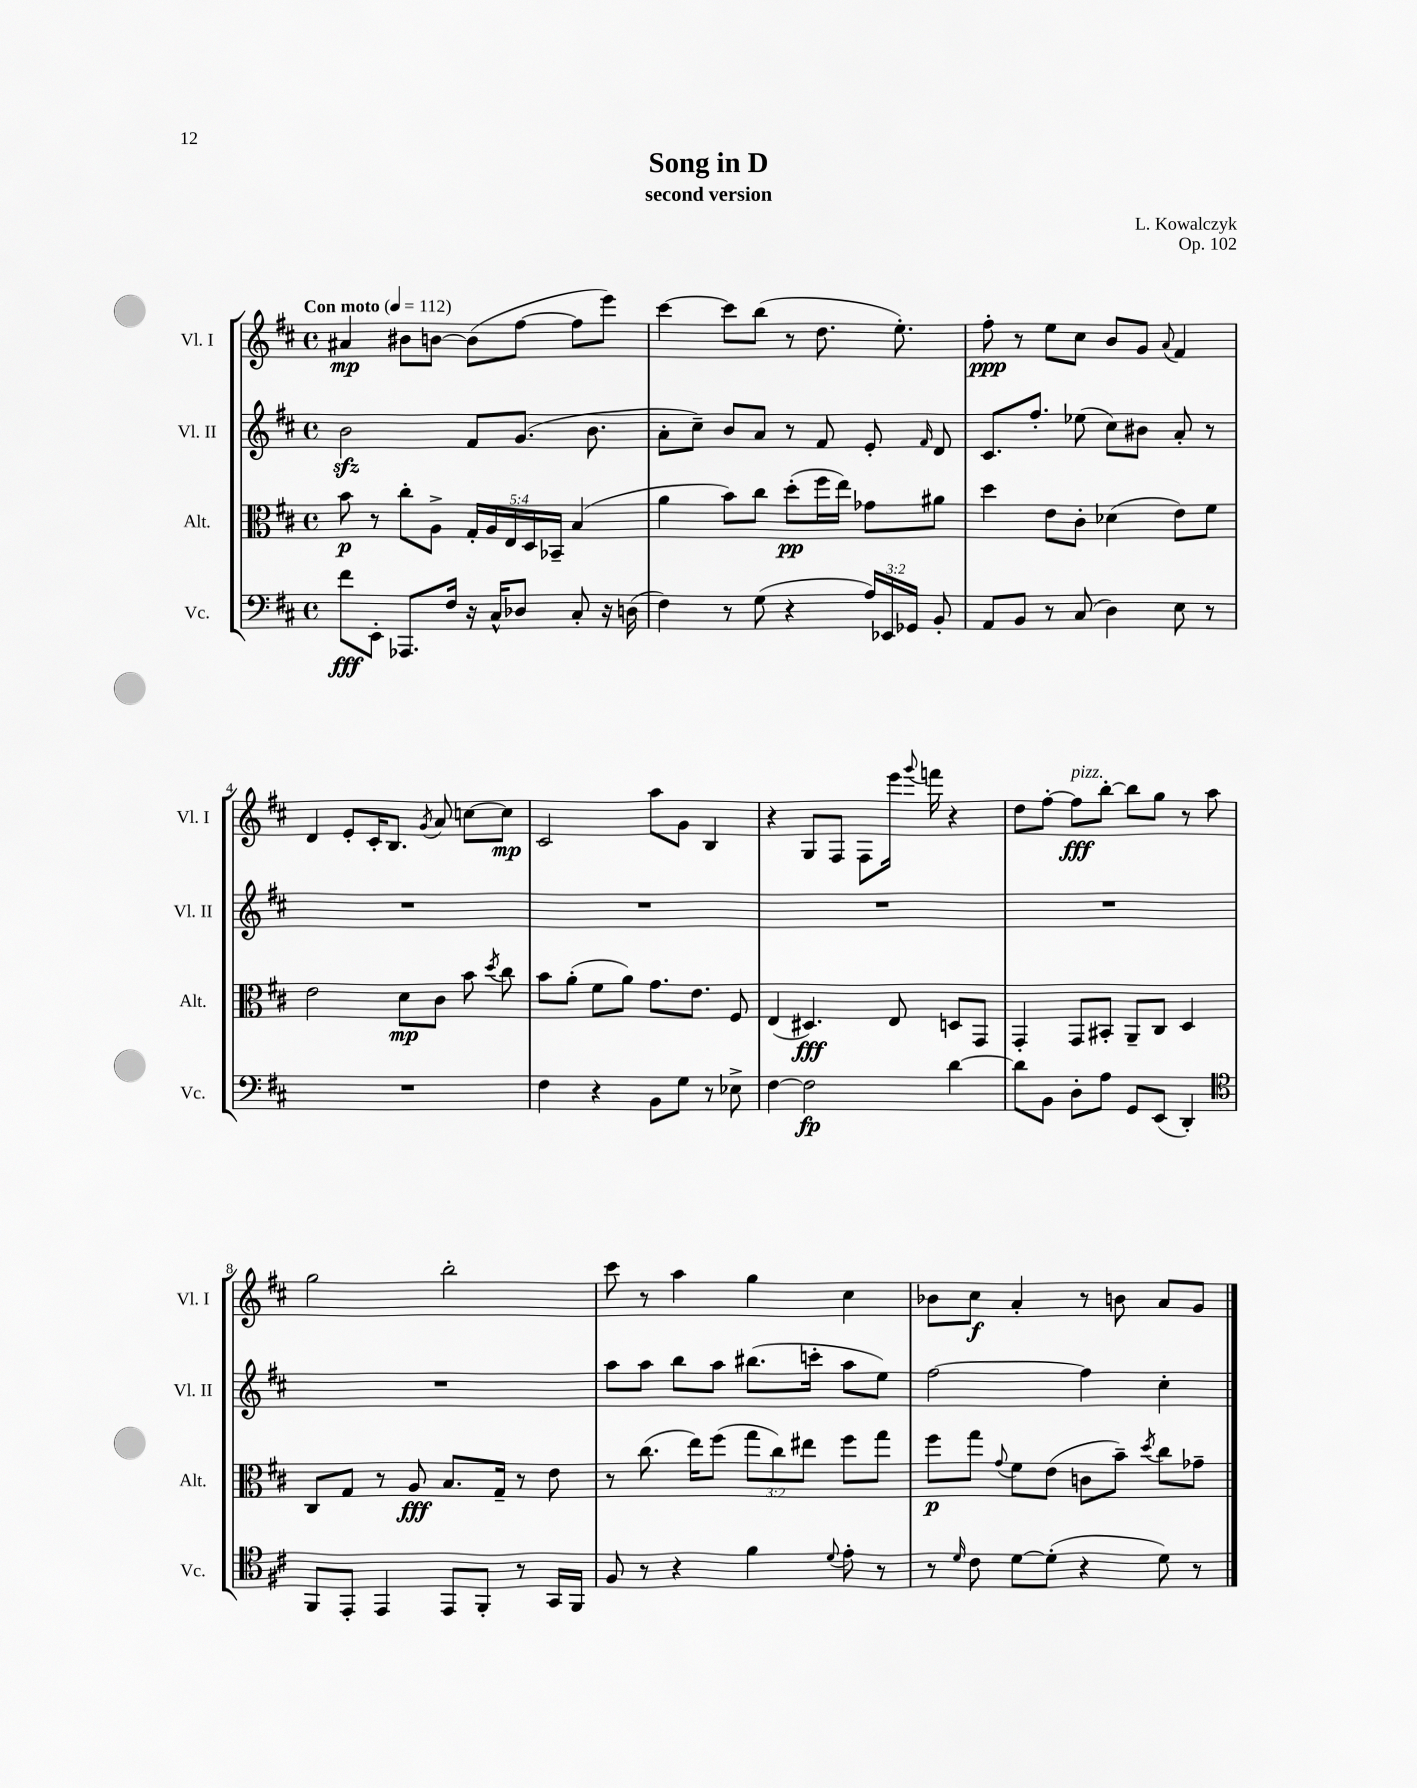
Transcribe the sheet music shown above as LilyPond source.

\header { title = "Song in D" composer = "L. Kowalczyk" subtitle = "second version" opus = "Op. 102" }
<<
\new StaffGroup <<
\new Staff = "s0" \with { instrumentName = "Vl. I" shortInstrumentName = "Vl. I" } {
    \clef treble \key d \major \defaultTimeSignature \time 4/4 \tempo "Con moto" 4 = 112
    \autoBeamOff ais'4\mp bis'8[ b'8]~ b'8[( fis''8]~ fis''8[ e'''8]) |
    cis'''4~ cis'''8[ b''8]( r8 d''8. e''8.-.) |
    fis''8-.\ppp r8 e''8[ cis''8] b'8[ g'8] \appoggiatura { a'8 } fis'4 |
    d'4 e'8[-. cis'16-. b8.] \acciaccatura { g'8 } a'8 c''8[~ c''8]\mp |
    cis'2 a''8[ g'8] b4 |
    r4 g8[ fis8] fis8[ e'''16] \appoggiatura { g'''8 } f'''16 r4 |
    d''8[ fis''8]~-. fis''8[\fff^\markup { \italic "pizz." } b''8]~-. b''8[ g''8] r8 a''8 |
    g''2 b''2-. |
    cis'''8 r8 a''4 g''4 cis''4 |
    bes'8[ cis''8]\f a'4-. r8 b'8 a'8[ g'8] \bar "|." |
}
\new Staff = "s1" \with { instrumentName = "Vl. II" shortInstrumentName = "Vl. II" } {
    \clef treble \key d \major \defaultTimeSignature \time 4/4
    \autoBeamOff b'2\sfz fis'8[ g'8.]( b'8. |
    a'8[-. cis''8]--) b'8[ a'8] r8 fis'8 e'8-. \grace { fis'16 } d'8 |
    cis'8.[ fis''8.]-. ees''8( cis''8[) bis'8] a'8-. r8 |
    R1 |
    R1 |
    R1 |
    R1 |
    R1 |
    a''8[ a''8] b''8[ a''8] bis''8.[( c'''16]-. a''8[ e''8]) |
    fis''2~ fis''4 cis''4-. \bar "|." |
}
\new Staff = "s2" \with { instrumentName = "Alt." shortInstrumentName = "Alt." } {
    \clef alto \key d \major \defaultTimeSignature \time 4/4 \override Staff.TupletNumber.text = #tuplet-number::calc-fraction-text
    \autoBeamOff b'8\p r8 cis''8[-. a8]-> \tuplet 5/4 { g16[-. a16 e16 d16 bes,16]-- } b4( |
    a'4 b'8[) cis''8] d''8[-.\pp( fis''16 e''16]) ges'8[ ais'8] |
    d''4 e'8[ cis'8]-. des'4( e'8[) fis'8] |
    e'2 d'8[\mp cis'8] b'8 \acciaccatura { d''8 } cis''8 |
    b'8[ a'8]-.( fis'8[ a'8]) g'8.[ e'8.] fis8 |
    e4( dis4.\fff) e8 d8[ g,8] |
    g,4-. g,8[ bis,8]-. a,8[-- cis8] d4 |
    cis8[ g8] r8 a8\fff b8.[ g16]-- r8 e'8 |
    r8 cis''8.( e''16[) fis''8]( \tuplet 3/2 { g''8[ cis''8) eis''8] } fis''8[ g''8] |
    fis''8[\p g''8] \appoggiatura { g'8 } fis'8[ e'8]( c'8[ b'8]--) \acciaccatura { d''8 } cis''8[ ges'8]-- \bar "|." |
}
\new Staff = "s3" \with { instrumentName = "Vc." shortInstrumentName = "Vc." } {
    \clef bass \key d \major \defaultTimeSignature \time 4/4 \override Staff.TupletNumber.text = #tuplet-number::calc-fraction-text
    \autoBeamOff fis'8[\fff e,8]-. aes,,8.[ fis16] r16 cis16[-^ des8] cis8-. r16 d16( |
    fis4) r8 g8( r4 \tuplet 3/2 { a16[) ees,16 ges,16] } b,8-. |
    a,8[ b,8] r8 cis8( d4) e8 r8 |
    R1 |
    fis4 r4 b,8[ g8] r8 ees8-> |
    fis4~ fis2\fp d'4~ |
    d'8[ b,8] d8[-. a8] g,8[ e,8]( d,4-.) |
    \clef tenor fis,8[ e,8]-. e,4 e,8[ fis,8]-. r8 g,16[ fis,16] |
    fis8 r8 r4 fis'4 \appoggiatura { d'8 } e'8-. r8 |
    r8 \grace { d'16 } cis'8 d'8[~ d'8]-.( r4 d'8) r8 \bar "|." |
}
>>
>>
